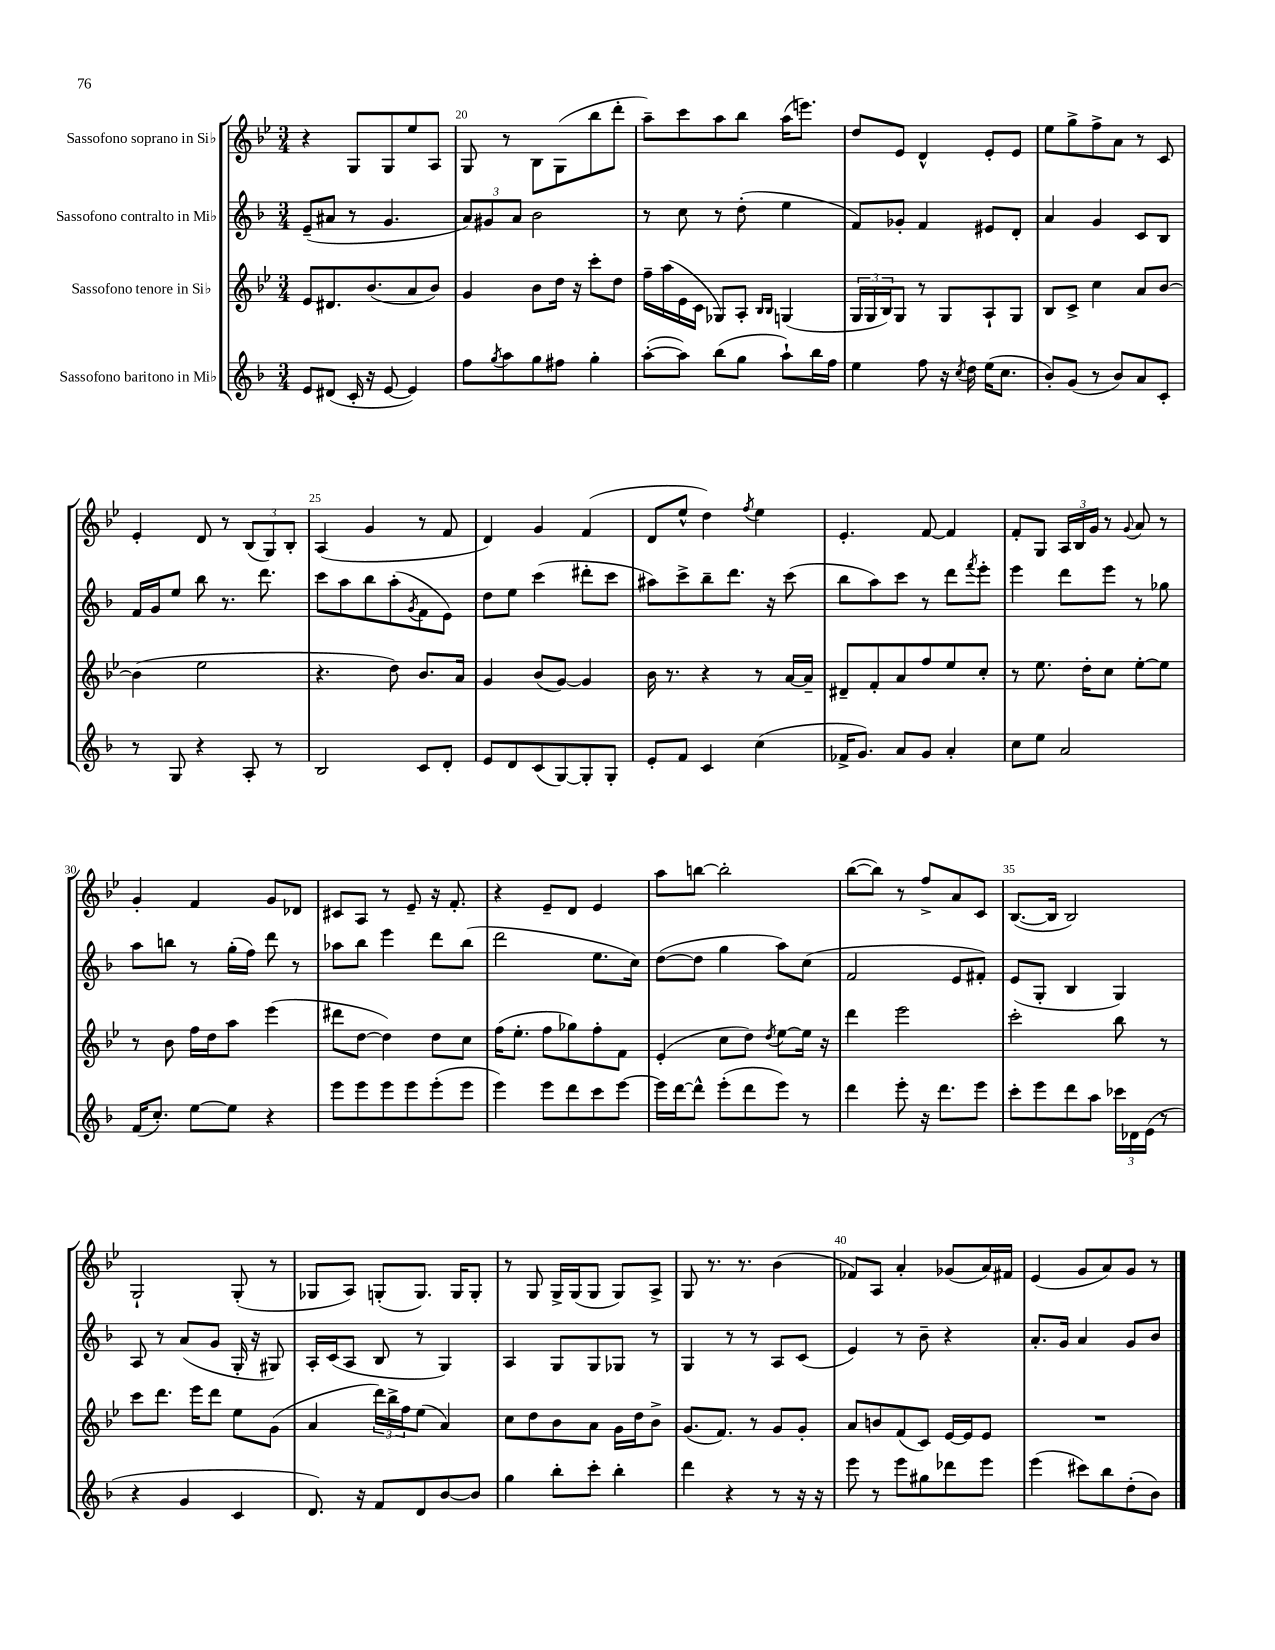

**kern	**kern	**kern	**kern
*part4	*part3	*part2	*part1
*staff4	*staff3	*staff2	*staff1
*I"Sassofono baritono in Mi♭	*I"Sassofono tenore in Si♭	*I"Sassofono contralto in Mi♭	*I"Sassofono soprano in Si♭
*clefG2	*clefG2	*clefG2	*clefG2
*k[b-]	*k[b-e-]	*k[b-]	*k[b-e-]
*M3/4	*M3/4	*M3/4	*M3/4
=19	=19	=19	=19
8e/L	8e-/L	(8e~/L	4r
(8d#X/J	8.d#X/	8a#X/J	.
16c'/	.	8r	8G/L
16r	(8.b-/	.	.
[8e/	.	4.g/	8G/
4e/])	8a/	.	8ee-/
.	8b-/J)	.	8A/J
=20	=20	=20	=20
8ff\L	4g/	12a/L)	8G/
.	.	12g#X/	.
8qgg/	.	.	.
8aa\	.	.	8r
.	.	12a/J	.
8gg\	8b-\L	2b-\	8B-\L
8ff#X\J	16dd\Jk	.	(8G\
.	16r	.	.
4gg'\	8ccc'\L	.	8bb-\
.	8dd\J	.	8ddd'\J
=21	=21	=21	=21
([8aa'\L	16ff~\LL	8r	8aa~\L)
.	(16aa\	.	.
8aa\J])	16e-\	8cc\	8ccc\
.	16c\JJ	.	.
(8bb-\L	8G-X/L)	8r	8aa\
8gg\J	8A'/J	(8dd'\	8bb-\J
.	16qqB-/LL	.	.
.	16qqB-/JJ	.	.
8aa`\L)	(4Gn/	4ee\	(16aa\KL
.	.	.	8.eeen\J)
16bb-\L	.	.	.
16ff\JJ	.	.	.
=22	=22	=22	=22
4ee\	24G/LL	8f/L)	8dd/L
.	24G/	.	.
.	24B-/J)	.	.
.	8G/J	8g-X'/J	8e-/J
8ff\	8r	4f/	4d^^/
16r	8G/L	.	.
8qcc/	.	.	.
16dd\	.	.	.
(16ee\KL	8A`/	8e#X/L	8e-'/L
8.cc\J	.	.	.
.	8G/J	8d'/J	8e-/J
=23	=23	=23	=23
8b-'/L)	8B-/L	4a/	8ee-\L
(8g/J	8c^/J	.	8gg^\
8r	4cc\	4g/	8ff^\
8b-/L)	.	.	8a\J
8a/	8a/L	8c/L	8r
8c'/J	[8b-/J	8B-/J	8c/
!!LO:LB:g=z
=24	=24	=24	=24
8r	(4b-\]	16f/LL	4e-'/
.	.	16g/J	.
8G/	.	8ee/J	.
4r	2ee-\	8bb-\	8d/
.	.	8.r	8r
8A'/	.	.	(12B-/L
.	.	8.ddd\	.
.	.	.	12G/)
8r	.	.	.
.	.	.	12B-'/J
=25	=25	=25	=25
2B-/	4.r	8ccc\L	(4A/
.	.	8aa\	.
.	.	8bb-\	4g/
.	8dd\)	(8aa'\	.
.	.	8qg/	.
8c/L	8.b-/L	8f\	8r
8d'/J	.	8e\J)	8f/
.	16a/Jk	.	.
=26	=26	=26	=26
8e/L	4g/	8dd\L	4d/)
8d/	.	8ee\J	.
(8c/	(8b-/L	(4ccc\	4g/
[8G/)	[8g/J)	.	.
8G'/]	4g/]	8ddd#X'\L	(4f/
8G'/J	.	8ccc\J	.
=27	=27	=27	=27
8e'/L	16b-\	8aa#X\L)	8d/L
.	8.r	.	.
8f/J	.	8ccc^\	8ee-^^/J
4c/	4r	8bb-~\	4dd\)
.	.	8.ddd\J	.
.	.	.	8qff/
(4cc\	8r	.	4ee-\
.	.	16r	.
.	[16a/LL	(8ccc\	.
.	16a~/JJ]	.	.
=28	=28	=28	=28
16f-X^/KL	8d#X~/L	8bb-\L	4.e-'/
8.g/J)	.	.	.
.	8f'/	8aa\)	.
8a/L	8a/	8ccc\J	.
8g/J	8ff/	8r	[8f/
4a'/	8ee-/	8ddd\L	4f/]
.	.	8qfff/	.
.	8cc'/J	8eee'\J	.
=29	=29	=29	=29
8cc\L	8r	4eee\	8f'/L
8ee\J	8.ee-\	.	8G/J
2a/	.	8ddd\L	24A/LL
.	.	.	24B-/
.	16dd'\KL	.	.
.	.	.	24g/JJ
.	8cc\J	8eee\J	8r
.	.	.	8qqg/
.	[8ee-'\L	8r	8a/
.	8ee-\J]	8gg-X\	8r
!!LO:LB:g=z
=30	=30	=30	=30
(16f/KL	8r	8aa\L	4g'/
8.cc'/J)	.	.	.
.	8b-\	8bbn\J	.
[8ee\L	16ff\LL	8r	4f/
.	16dd\J	.	.
8ee\J]	8aa\J	(16gg'\LL	.
.	.	16ff\JJ)	.
4r	(4eee-\	8ddd\	8g/L
.	.	8r	8d-X/J
=31	=31	=31	=31
8eee\L	8ddd#X\L	8aa-X\L	8c#X/L
8eee\	[8dd\J	8bb-\J	8A/J
8eee\	4dd\])	4eee\	8r
8eee\	.	.	8e-~/
(8eee'\	8dd\L	8ddd\L	16r
.	.	.	8.f'/
8eee\J	8cc\J	(8bb-\J	.
=32	=32	=32	=32
4eee\)	(16ff\KL	2ddd\	4r
.	8.ee-'\J	.	.
8eee\L	8ff\L	.	8e-~/L
8ddd\	8gg-X\)	.	8d/J
8ccc\	8ff'\	8.ee\L	4e-/
[8eee\J	8f\J	.	.
.	.	16cc\Jk)	.
=33	=33	=33	=33
16eee\LL]	(4e-'/	([8dd\L	8aa\L
[16ddd\J	.	.	.
8ddd^^\J]	.	8dd\J]	[8bbn\J
(8eee'\L	8cc\L	4gg\	2bb'\]
8ddd\	8dd\J)	.	.
.	8qdd/	.	.
8eee\J)	[8ee-\L	8aa\L)	.
8r	16ee-\Jk]	(8cc\J	.
.	16r	.	.
=34	=34	=34	=34
4ddd\	4ddd\	2f/	([8bb-\L
.	.	.	8bb-\J])
8eee'\	2eee-\	.	8r
16r	.	.	8ff^/L
8.ddd\L	.	.	.
.	.	8e/L	8a/
8eee\J	.	8f#X'/J)	8c/J
=35	=35	=35	=35
8ccc'\L	2ccc'\	(8e/L	([8.B-/L
8eee\	.	8G'/J	.
.	.	.	16B-/Jk]
8ddd\	.	4B-/	2B-/)
8aa\J	.	.	.
24ccc-X\LL	8bb-\	4G/)	.
24d-X\	.	.	.
(24e\JJ	.	.	.
8r	8r	.	.
!!LO:LB:g=z
=36	=36	=36	=36
4r	8ccc\L	8A/	2G`/
.	8.ddd\J	8r	.
4g/	.	(8a/L	.
.	16eee-\KL	.	.
.	8ddd\J	8g/J	.
4c/	8ee-\L	16G'/	(8G'/
.	.	16r	.
.	(8g\J	8G#X/)	8r
=37	=37	=37	=37
8.d/)	4a/	16A'/LL	8G-X/L
.	.	(16c/J	.
.	.	8A/J	8A/J)
16r	.	.	.
8f/L	24ddd\LL)	8B-/	(8Gn'/L
.	24bb-^\	.	.
.	24ff\J	.	.
8d/	(8ee-\J	8r	8.G/J)
[8b-/	4a/)	4G/)	.
.	.	.	16G/KL
8b-/J]	.	.	8G'/J
=38	=38	=38	=38
4gg\	8cc\L	4A/	8r
.	8dd\	.	8G/
8bb-'\L	8b-\	8G/L	16G^/LL
.	.	.	(16G/J
8ccc'\J	8a\J	8G/	8G/J
4bb-'\	16g\LL	8G-X/J	8G/L)
.	16dd\J	.	.
.	8b-^\J	8r	8A^/J
=39	=39	=39	=39
4ddd\	(8.g/L	4G/	8G/
.	.	.	8.r
.	8.f/J)	.	.
4r	.	8r	.
.	.	.	8.r
.	8r	8r	.
8r	8g/L	8A/L	(4b-\
16r	8g'/J	(8c/J	.
16r	.	.	.
=40	=40	=40	=40
8eee\	8a/L	4e/)	8f-X/L)
8r	8bn/	.	8A/J
8eee\L	(8f/	8r	4a'/
8gg#X\	8c/J)	8b-~\	.
8ddd-X\	[16e-/LL	4r	(8g-X/L
.	16e-/J]	.	.
8eee\J	8e-/J	.	16a/L)
.	.	.	16f#X/JJ
=41	=41	=41	=41
(4eee\	2.r	8.a'/L	(4e-/
.	.	16g/Jk	.
8ccc#X\L)	.	4a/	8g/L
8bb-\	.	.	8a/)
(8dd'\	.	8g/L	8g/J
8b-\J)	.	8b-/J	8r
==	==	==	==
*-	*-	*-	*-
